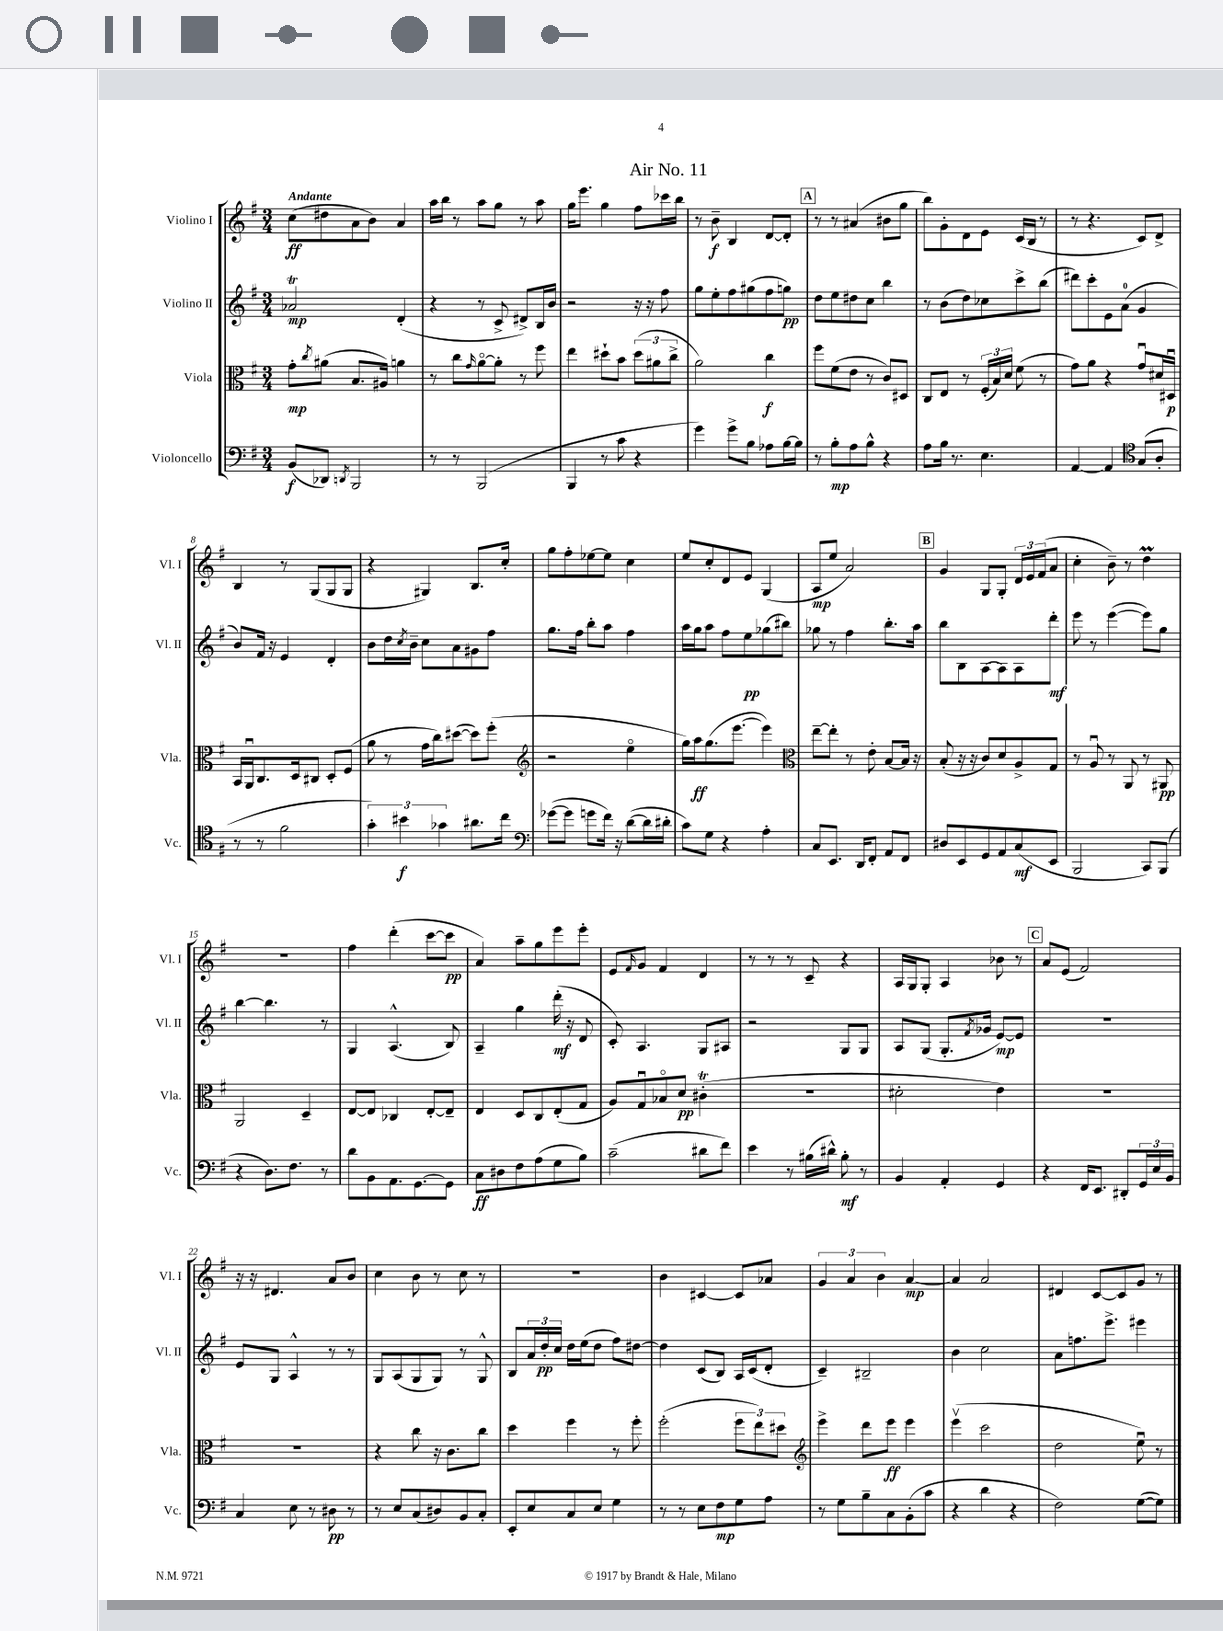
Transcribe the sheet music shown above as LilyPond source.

\header { title = "Air No. 11" }
<<
\new StaffGroup <<
\new Staff = "s0" \with { instrumentName = "Violino I" shortInstrumentName = "Vl. I" } {
    \clef treble \key g \major \numericTimeSignature \time 3/4 \tempo "Andante"
    c''8\ff( dis''8 a'8 b'8) a'4 |
    a''16 b''16 r8 a''8 g''8 r8 a''8 |
    g''16 e'''8. g''4 fis''8 ces'''16 b''16 |
    r8 b'8--\f b4 d'8~ d'8-. |
    \mark \markup { \box "A" } r8 r8 ais'4( bis'8 g''8 |
    b''8) g'8-. d'8 e'8 c'16( b16 r8 |
    r8 r4. c'8) d'8-> |
    b4 r8 g8( g8 g8 |
    r4 gis4) b8. c''16-. |
    g''8 fis''8-. ees''8~ ees''8 c''4 |
    e''8 c''8-. d'8 e'8 g4( |
    a8\mp e''8 a'2) |
    \mark \markup { \box "B" } g'4 g8 g8-. \tuplet 3/2 { d'16 e'16 fis'16( } a'8 |
    c''4-. b'8--) r8 d''4\prall |
    R2. |
    fis''4 d'''4-.( c'''8~ c'''8\pp |
    a'4) a''8-- g''8 e'''8 e'''8-. |
    e'8 \grace { fis'16 } g'8 fis'4 d'4 |
    r8 r8 r8 c'8-- r4 |
    a16 g16 g8-. a4 bes'8 r8 |
    \mark \markup { \box "C" } a'8 e'8( fis'2) |
    r16 r16 dis'4. a'8 b'8 |
    c''4 b'8 r8 c''8 r8 |
    R2. |
    b'4 cis'4~ cis'8 aes'8 |
    \tuplet 3/2 { g'4 a'4 b'4 } a'4~\mp |
    a'4 a'2 |
    dis'4 c'8~ c'8 g'8 r8 \bar "|." |
}
\new Staff = "s1" \with { instrumentName = "Violino II" shortInstrumentName = "Vl. II" } {
    \clef treble \key g \major \numericTimeSignature \time 3/4
    aes'2\trill\mp d'4-.( |
    r4 r8 c'8-> dis'8->) b16 b'16 |
    r2 r16 r16 fis''8 |
    g''8 e''8-. fis''8 gis''8( fis''8 g''8\pp) |
    \mark \markup { \box "A" } d''8 e''8 dis''8 c''8 b''4 |
    r8 b'8( d''8) ces''8 c'''8-> b''8( |
    dis'''8) c'''8-. e'8 a'8-0( g'4 |
    b'8) fis'16 r16 e'4 d'4-. |
    b'8 d''16 \acciaccatura { c''8 } b'16-- c''8 a'8 gis'8 fis''8 |
    g''8. fis''16 b''8-. a''8 fis''4 |
    a''16 g''16 a''8 fis''8 e''8\pp ges''8( bis''8) |
    ges''8 r8 fis''4 b''8.-. a''16 |
    \mark \markup { \box "B" } b''8 b8 a8~ a8 a8 d'''8-.\mf |
    e'''8 r8 e'''4~( e'''8) g''8 |
    b''4~ b''4. r8 |
    g4 a4.-^( b8) |
    a4-- g''4 d'''16-.\mf( r16 d'8 |
    c'8-.) a4. g8 ais8 |
    r2 g8 g8 |
    a8 g8( g8.-. \acciaccatura { fis'8 } ges'16 e'8~\mp) e'8 |
    \mark \markup { \box "C" } R2. |
    e'8 g8 a4-^ r8 r8 |
    g8 a8( g8 g8) r8 g8-^ |
    b8 \tuplet 3/2 { a'16 d''16-.\pp c''16 } d''16 e''16( d''8 fis''8) dis''8~ |
    dis''4 c'8( b8) a16 c'16( d'8-. |
    c'4--) bis2-- |
    b'4 c''2 |
    a'8 f''8. e'''8.-> eis'''4 \bar "|." |
}
\new Staff = "s2" \with { instrumentName = "Viola" shortInstrumentName = "Vla." } {
    \clef alto \key g \major \numericTimeSignature \time 3/4
    g'8-.\mp \acciaccatura { c''8 } ais'8( b8. ais16) a'4 |
    r8 c''8 \grace { g'16 } a'8~\flageolet a'8-. r8 fis''8 |
    e''4 dis''8-! b'8 \tuplet 3/2 { dis''8( ais'8 c''8-> } |
    a'2) c''4\f |
    \mark \markup { \box "A" } fis''8 fis'8( e'8 r8 c'8) dis8 |
    c8 e8 r8 \tuplet 3/2 { fis16-.( b16) d'16 } fis'8( r8 |
    g'8) a'8 r4 g'8\downbow dis'16 dis16\downbow\p |
    b,16 a,16\downbow c8. d16 cis8 d8-. fis8( |
    a'8 r8 g'16 c''16) dis''8~( dis''8) fis''8-.( |
    \clef treble r2 e''4\flageolet |
    g''16) a''16\ff g''8.( e'''8.~ e'''4) |
    \clef alto e''8~-- e''8-. r8 e'8-. b8~ b16 r16 |
    \mark \markup { \box "B" } b8-.( r16 r16 c'8) d'8 a8-> g8 |
    r8 a8\downbow r8 a,8 r8 ais,8\pp |
    a,2 d4-- |
    e8~ e8 ces4 e8~-. e8-- |
    e4 d8 c8 e8-.( g8 |
    a8) g8\downbow bes8\flageolet d'8\pp cis'4-.\trill( |
    R2. |
    dis'2-. e'4) |
    \mark \markup { \box "C" } R2. |
    R2. |
    r4 c''8 r16 c'8. c''8 |
    d''4 fis''4 r8 fis''8-. |
    fis''2-.( \tuplet 3/2 { fis''8 e''8) dis''8 } |
    \clef treble e'''4-> d'''8 e'''8\ff e'''4 |
    e'''4\upbow( c'''2 |
    d''2 e''8\downbow) r8 \bar "|." |
}
\new Staff = "s3" \with { instrumentName = "Violoncello" shortInstrumentName = "Vc." } {
    \clef bass \key g \major \numericTimeSignature \time 3/4
    b,8\f( des,8) \acciaccatura { d,8 } b,,2 |
    r8 r8 b,,2( |
    b,,4 r8 c'8 r4 |
    g'4) g'8-> b8 aes8 b16~ b16 |
    \mark \markup { \box "A" } r8 b8-.\mp a8 b8-^ r4 |
    a8 b16 r8. e4. |
    a,4~ a,4 \clef tenor g8( a8-. |
    r8 r8 fis'2 |
    \tuplet 3/2 { g'4-.) bis'4\f ges'4 } ais'8. c''16 |
    \clef bass ges'8~( ges'8 g'8 fis'16) r16 d'8~( d'16 dis'16-. |
    c'8) g8 r4 a4-. |
    c8 e,8. d,16 fis,8-. a,8 fis,8 |
    \mark \markup { \box "B" } dis8 e,8 g,8 a,8 c8\mf( e,8 |
    b,,2 c,8) b,,8( |
    r4 d8.) fis8. r8 |
    d'8 b,8 a,8. g,8.~ g,8 |
    c8\ff dis8 fis8 a8( g8 b8) |
    c'2--( dis'8 fis'8) |
    e'4 r8 bis16( dis'16-^) bis8-.\mf r8 |
    b,4 a,4-. g,4 |
    \mark \markup { \box "C" } r4 fis,16 e,8. dis,8-. \tuplet 3/2 { g,16 e16 b,16 } |
    c4 e8 r8 dis8\pp r8 |
    r8 e8 c8( dis8) b,8 c8-. |
    e,8-. e8 c8 e8 g4 |
    r8 r8 e8 fis8\mp g8 a8 |
    r8 g8 b8-- c8 b,8-.( c'8 |
    r4 d'4 r4 |
    fis2) g8~( g8) \bar "|." |
}
>>
>>
